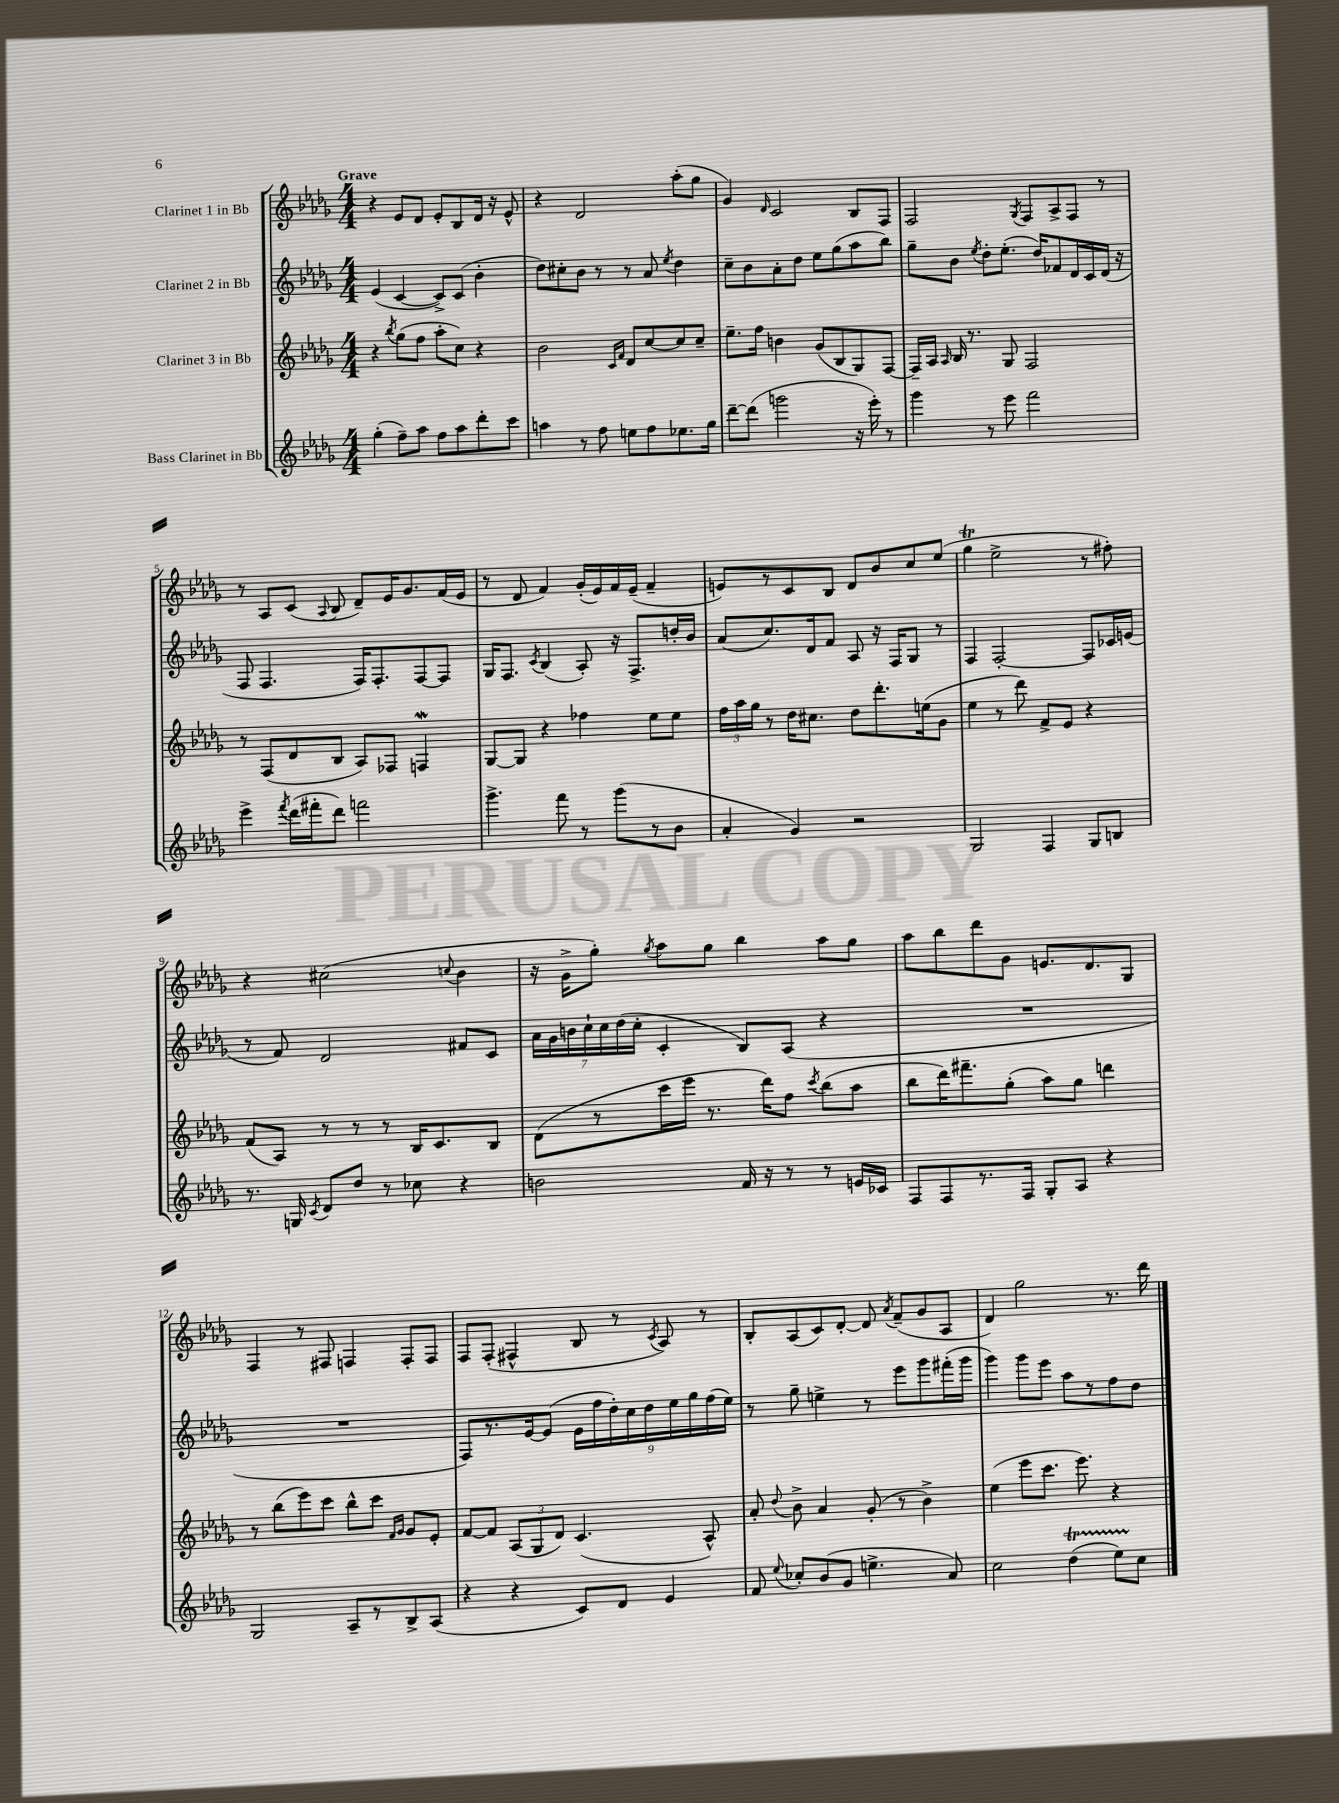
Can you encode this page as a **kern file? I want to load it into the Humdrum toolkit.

**kern	**kern	**kern	**kern
*staff4	*staff3	*staff2	*staff1
*clefG2	*clefG2	*clefG2	*clefG2
*k[b-e-a-d-g-]	*k[b-e-a-d-g-]	*k[b-e-a-d-g-]	*k[b-e-a-d-g-]
*M4/4	*M4/4	*M4/4	*M4/4
(4gg-'\	4r	(4e-/	4r
.	8qbb-/	.	.
8ff~\L)	(8gg-\L	[4c/	8e-/L
8aa-\J	8ff\J	.	8d-/J
8ff\L	8aa-'\L	8c^/]L)	8e-'/L
8aa-\	8cc\J)	(8c/J	8B-/
8ddd-'\	4r	4b-'\	16d-/Jk
.	.	.	16r
8ccc\J	.	.	8e-^^/
=	=	=	=
4aa\	2b-\	8dd-\L)	4r
.	.	8cc#'\	.
8r	.	8b-\J	2d-/
8ff\	.	8r	.
.	16qqc/LL	.	.
.	16qqf/JJ	.	.
8ee\L	8d-/L	8r	.
8ff\	[8cc/	8a-/	.
.	.	8qee-/	.
8.ee-\	8cc/]	4dd-\	(8aa-'\L
.	8cc~/J	.	8gg-\J
16gg-\Jk	.	.	.
=	=	=	=
[8ddd-~\L	8.ee-~\L	8cc~\L	4g-/)
(8ddd-\]J	.	8b-\	.
.	16ff\Jk	.	.
.	.	.	16qqd-/
2ggg\	4b\	8a-'\	2c/
.	.	8dd-\J	.
.	(8g-/L	8ee-\L	.
.	8B-/	(8gg-\	.
16r	8G-/)	8aa-\	8B-/L
16eee-'\)	.	.	.
8r	[8F/J	8bb-\J)	8F/J
=	=	=	=
4ggg-\	16F~/]LL	8gg-~\L	2F/
.	16A-/JJ	.	.
.	16qqA-/	.	.
.	16B-/	8b-\J	.
.	8.r	.	.
.	.	8qee-/	.
8r	.	8dd-'\L	.
8eee-\	8G-/	(8.ee-'\J	.
.	.	.	8qG-/
2fff\	2F/	.	8F/L
.	.	16dd-/LK)	.
.	.	8f-/	8A-^/
.	.	16d-/L	8F/J
.	.	16c/	.
.	.	(16d-/JJ	8r
.	.	16r	.
=	=	=	=
4eee-^\	8r	8F/	8r
.	(8F/L	4.F/	8A-/L
8qfff/	.	.	.
(16ddd-\LL	8d-/	.	(8c/J
16fff#'\J	.	.	.
.	.	.	8qqA-/
8ddd-\J)	8B-/J	.	8B-/
2fff\	8A-/L)	16F/LK)	8d-~/L)
.	.	8.F'/	.
.	8F-/J	.	16e-/K
.	.	.	8.g-/
.	4F/	[8F/	.
.	.	8F/]J	(16f/L
.	.	.	16e-/JJ
=	=	=	=
4.ggg-^\	[8G-/L	16G-/LK	8r
.	.	8.F/J	.
.	8G-/]J	.	8d-/
.	.	8qc/	.
.	4r	(4B-/	4f/)
8fff\	.	.	.
8r	4ff-\	8A-'/)	(16g-'/LL
.	.	.	16e-/)
(8ggg-\L	.	16r	16f/
.	.	8.F^/L	(16e-~/JJ
8r	8ee-\L	.	4f~/
8b-\J	8ee-\J	16dd'/L	.
.	.	16b-/JJ	.
=	=	=	=
4a-'/	24ff\LL	(8a-/L	8e/L)
.	24aa-\	.	.
.	24gg-\JJ	.	.
.	8r	8.cc/)	8r
4g-/)	16dd-\LK	.	8c/
.	8.cc#\J	16d-/k	.
.	.	8f/J	8B-/J
2r	8dd-\L	8A-/	8d-/L
.	8.ddd-'\	16r	8b-/
.	.	16F/LK	.
.	.	8G-/J	8cc/
.	(16ee\k	.	.
.	8g-\J	8r	(8ee-/J
=	=	=	=
2G-/	4ee-\	4F/	4gg-\
.	8r	[2F'/	2ee-^\
.	8ddd-\)	.	.
4F/	8f^/L	.	.
.	8e-/J	.	.
8G-/L	4r	8F/]L	8r
8B/J	.	16c-/L	8ff#'\)
.	.	(16e/JJ	.
=	=	=	=
8.r	(8f/L	8r	4r
.	8A-/J)	8f/)	.
16G/	.	.	.
8qc/	.	.	.
8d-/L	8r	2d-/	(2cc#\
8dd-/J	8r	.	.
8r	8r	.	.
8cc-\	16B-/LK	.	.
.	8.c/	.	.
.	.	.	8qqcc/
4r	.	8f#/L	4b-\
.	8B-/J	8c/J	.
=	=	=	=
2b\	(8d-\L	28a-\LL	16r
.	.	28g-\	.
.	.	.	16g-^\LK
.	.	28b\	.
.	.	28cc`\	.
.	8r	.	8gg-'\J)
.	.	28cc\	.
.	.	(28dd-\	.
.	.	28cc'\JJ	.
.	.	.	8qgg-/
.	16ccc\L	4c'/	8aa-\L
.	16eee-\JJ	.	.
.	8.r	.	8gg-\J
16f/	.	8B-/L)	4bb-\
16r	16ddd-\LK)	.	.
8r	8ff\J	(8A-/J	.
.	8qccc/	.	.
8r	(8bb-\L	4r	8aa-\L
16e/LL	8aa-\J	.	8gg-\J
16c-/JJ	.	.	.
=	=	=	=
8F/L	8bb-\L	1r	8aa-\L
8F/	16ddd-\K)	.	8bb-\
.	8.fff#~\	.	.
8.r	.	.	8ddd-\
.	(8gg-'\J	.	8g-\J
16F/Jk	.	.	.
8G-'/L	8aa-\L)	.	8.e/L
8A-/J	8gg-\J	.	.
.	.	.	8.d-/
4r	4ddd\	.	.
.	.	.	8G-/J
=	=	=	=
2G-/	8r	1r	4F/
.	(8bb-\L	.	.
.	8eee-\)	.	8r
.	8ccc\J	.	8F#/
8A-~/L	8bb-^^\L	.	4F/
8r	8ccc\J	.	.
.	16qqf/LL	.	.
.	16qqg-/JJ	.	.
8B-^/	8g-/L	.	8F'/L
(8A-/J	8e-'/J	.	8F/J
=	=	=	=
4r	[8f/L	8F/L)	8F/L
.	8f/]J	8.r	(8F'/J
4r	(12A-/L	.	4F#^^/
.	.	[16e-/k	.
.	12G-/	.	.
.	.	(8e-/]J	.
.	12d-/J)	.	.
8c/L)	(4.c/	18e-\LL	8B-/
.	.	18ff\	.
.	.	18dd-'\)	.
8d-/J	.	.	8r
.	.	18cc\	.
.	.	18dd-\	.
.	.	.	8qc/
4e-/	.	.	8A-/)
.	.	18ee-\	.
.	.	18gg-\	.
.	8A-^^/)	.	8r
.	.	(18ff\	.
.	.	18ee-\JJ)	.
=	=	=	=
8f/	8a-'/	8r	8B-'/L
8qqee-/	8qqdd-/	.	.
8cc-'/L	8b-^\	8gg-~\	(8A-/
(8b-/	4a-/	4ee^\	8c/)
8g-/J	.	.	[8d-'/J
4.ee^\	(8g-'/	8r	8d-/]
.	.	.	8qa-/
.	8r	8eee-\L	(8f~/L
.	4b-^\)	8ggg-\	8g-/
8a-/)	.	(16fff#'\L	8A-/J
.	.	16ggg-\JJ	.
=	=	=	=
2cc\	(4ee-\	4ggg-\)	4d-/)
.	8eee-\L	8ggg-\L	2gg-\
.	8.ccc\J	8eee-\J	.
(4dd-\	.	8aa-\L	.
.	8.eee-\)	.	.
.	.	8r	.
8ee-\L)	4r	8ff\	8.r
8cc\J	.	8dd-\J	.
.	.	.	16ddd-\
==	==	==	==
*-	*-	*-	*-
